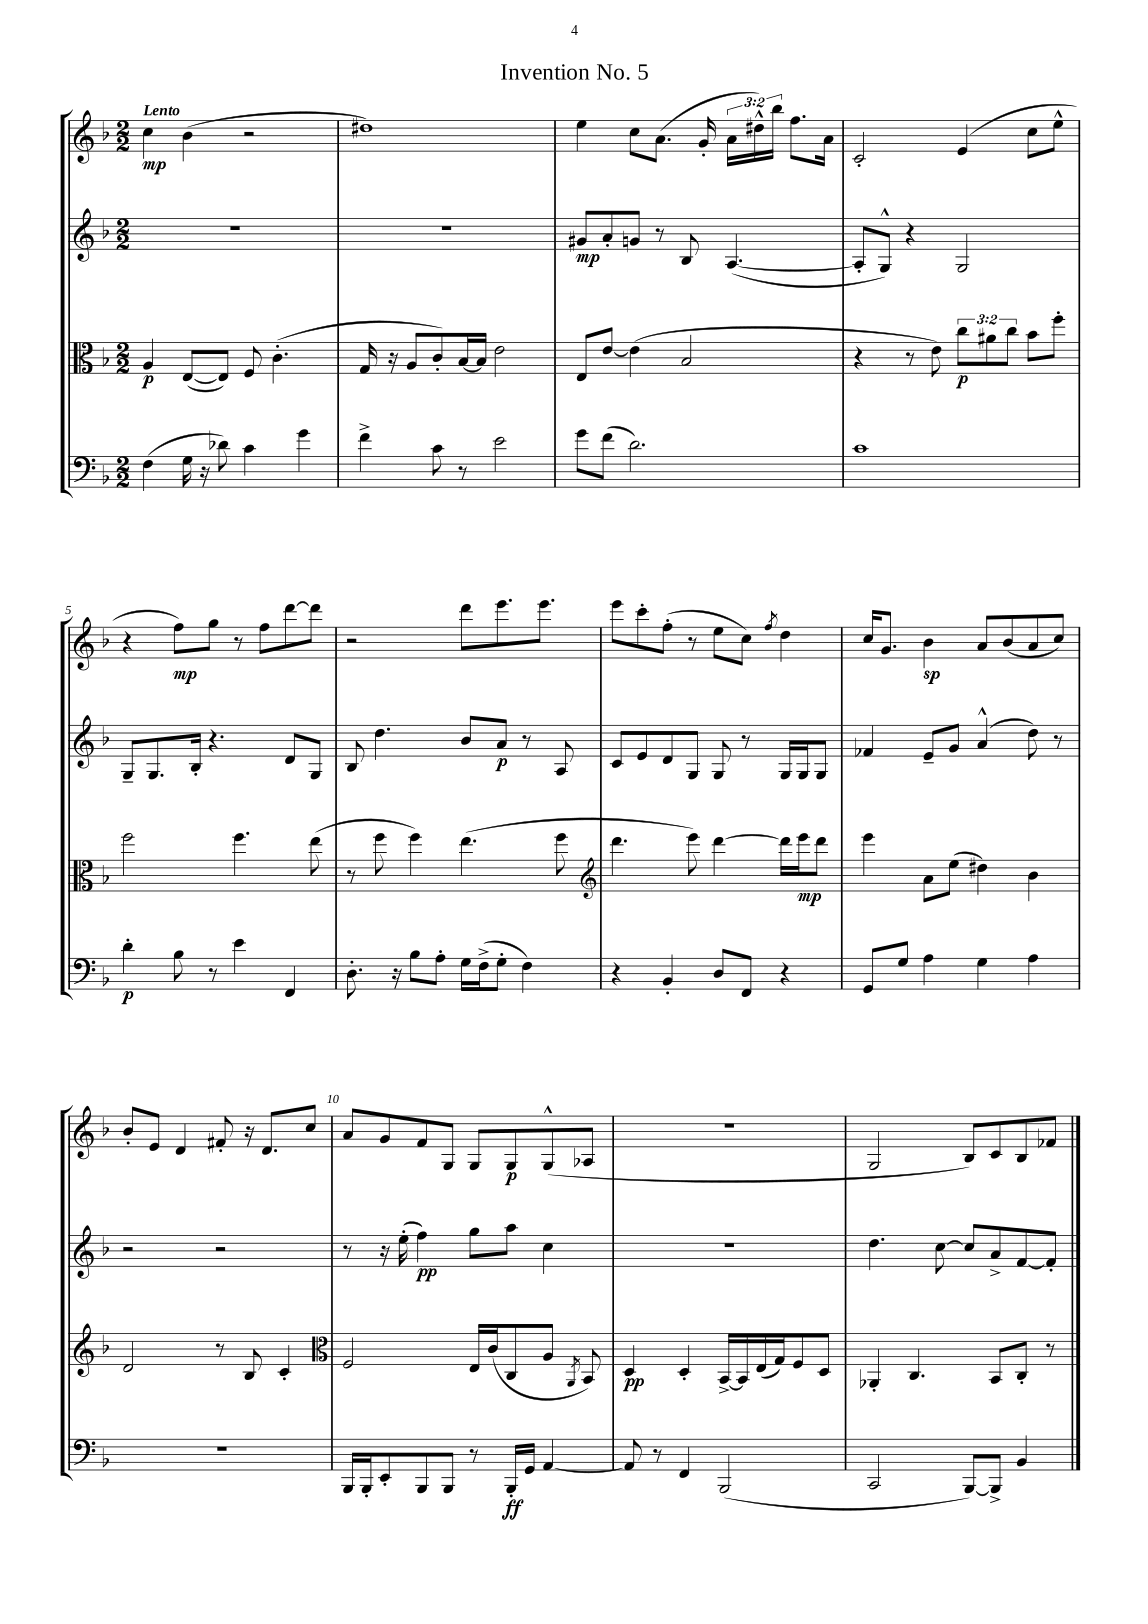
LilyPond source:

\header { title = "Invention No. 5" }
<<
\new StaffGroup <<
\new Staff = "s0" {
    \clef treble \key f \major \numericTimeSignature \time 2/2 \override Staff.TupletNumber.text = #tuplet-number::calc-fraction-text \tempo "Lento"
    \autoBeamOff c''4\mp bes'4( r2 |
    dis''1) |
    e''4 c''8[ a'8.]( g'16-. \tuplet 3/2 { a'16[ dis''16-^) bes''16] } f''8.[ a'16] |
    c'2-. e'4( c''8[ e''8]-^ |
    r4 f''8[\mp) g''8] r8 f''8[ d'''8~ d'''8] |
    r2 d'''8[ e'''8. e'''8.] |
    e'''8[ c'''8-. f''8]-.( r8 e''8[ c''8]) \acciaccatura { f''8 } d''4 |
    c''16[ g'8.] bes'4\sp a'8[ bes'8( a'8 c''8]) |
    bes'8[-. e'8] d'4 fis'8-. r16 d'8.[ c''8] |
    a'8[ g'8 f'8 g8] g8[ g8\p g8-^( aes8] |
    r1 |
    g2 bes8[) c'8 bes8 fes'8] \bar "|." |
}
\new Staff = "s1" {
    \clef treble \key f \major \numericTimeSignature \time 2/2
    \autoBeamOff R1 |
    R1 |
    gis'8[\mp a'8-. g'8] r8 bes8 a4.~( |
    a8[-. g8]-^) r4 g2 |
    g8[-- g8. bes16]-. r4. d'8[ g8] |
    bes8 d''4. bes'8[ a'8]\p r8 a8 |
    c'8[ e'8 d'8 g8] g8 r8 g16[ g16 g8] |
    fes'4 e'8[-- g'8] a'4-^( d''8) r8 |
    r2 r2 |
    r8 r16 e''16-.( f''4\pp) g''8[ a''8] c''4 |
    R1 |
    d''4. c''8~ c''8[ a'8-> f'8~ f'8]-. \bar "|." |
}
\new Staff = "s2" {
    \clef alto \key f \major \numericTimeSignature \time 2/2 \override Staff.TupletNumber.text = #tuplet-number::calc-fraction-text
    \autoBeamOff a4\p e8[~( e8]) f8 c'4.-.( |
    g16 r16 a8[ c'8-.) bes16~ bes16] e'2 |
    e8[ e'8]~ e'4( bes2 |
    r4 r8 e'8) \tuplet 3/2 { c''8[\p ais'8 c''8] } bes'8[ f''8]-. |
    f''2 f''4. e''8( |
    r8 f''8 f''4) e''4.( f''8 |
    \clef treble d'''4. e'''8) d'''4~ d'''16[ e'''16\mp d'''8] |
    e'''4 a'8[ e''8]( dis''4) bes'4 |
    d'2 r8 bes8 c'4-. |
    \clef alto f2 e16[ c'16( c8 a8] \acciaccatura { a,8 } bes,8) |
    d4\pp d4-. bes,16[~-> bes,16 e16( g16) f8 d8] |
    aes,4-. c4. bes,8[ c8]-. r8 \bar "|." |
}
\new Staff = "s3" {
    \clef bass \key f \major \numericTimeSignature \time 2/2
    \autoBeamOff f4( g16 r16 des'8) c'4 g'4 |
    f'4-> c'8 r8 e'2 |
    g'8[ f'8]( d'2.) |
    c'1 |
    d'4-.\p bes8 r8 e'4 f,4 |
    d8.-. r16 bes8[ a8]-. g16[ f16->( g8]-. f4) |
    r4 bes,4-. d8[ f,8] r4 |
    g,8[ g8] a4 g4 a4 |
    R1 |
    bes,,16[ bes,,16-. e,8-. bes,,8 bes,,8] r8 bes,,16[-.\ff g,16] a,4~ |
    a,8 r8 f,4 bes,,2( |
    c,2 bes,,8[~) bes,,8]-> bes,4 \bar "|." |
}
>>
>>
\layout { \context { \Score \override BarNumber.break-visibility = ##(#f #t #t) barNumberVisibility = #(every-nth-bar-number-visible 5) } }
